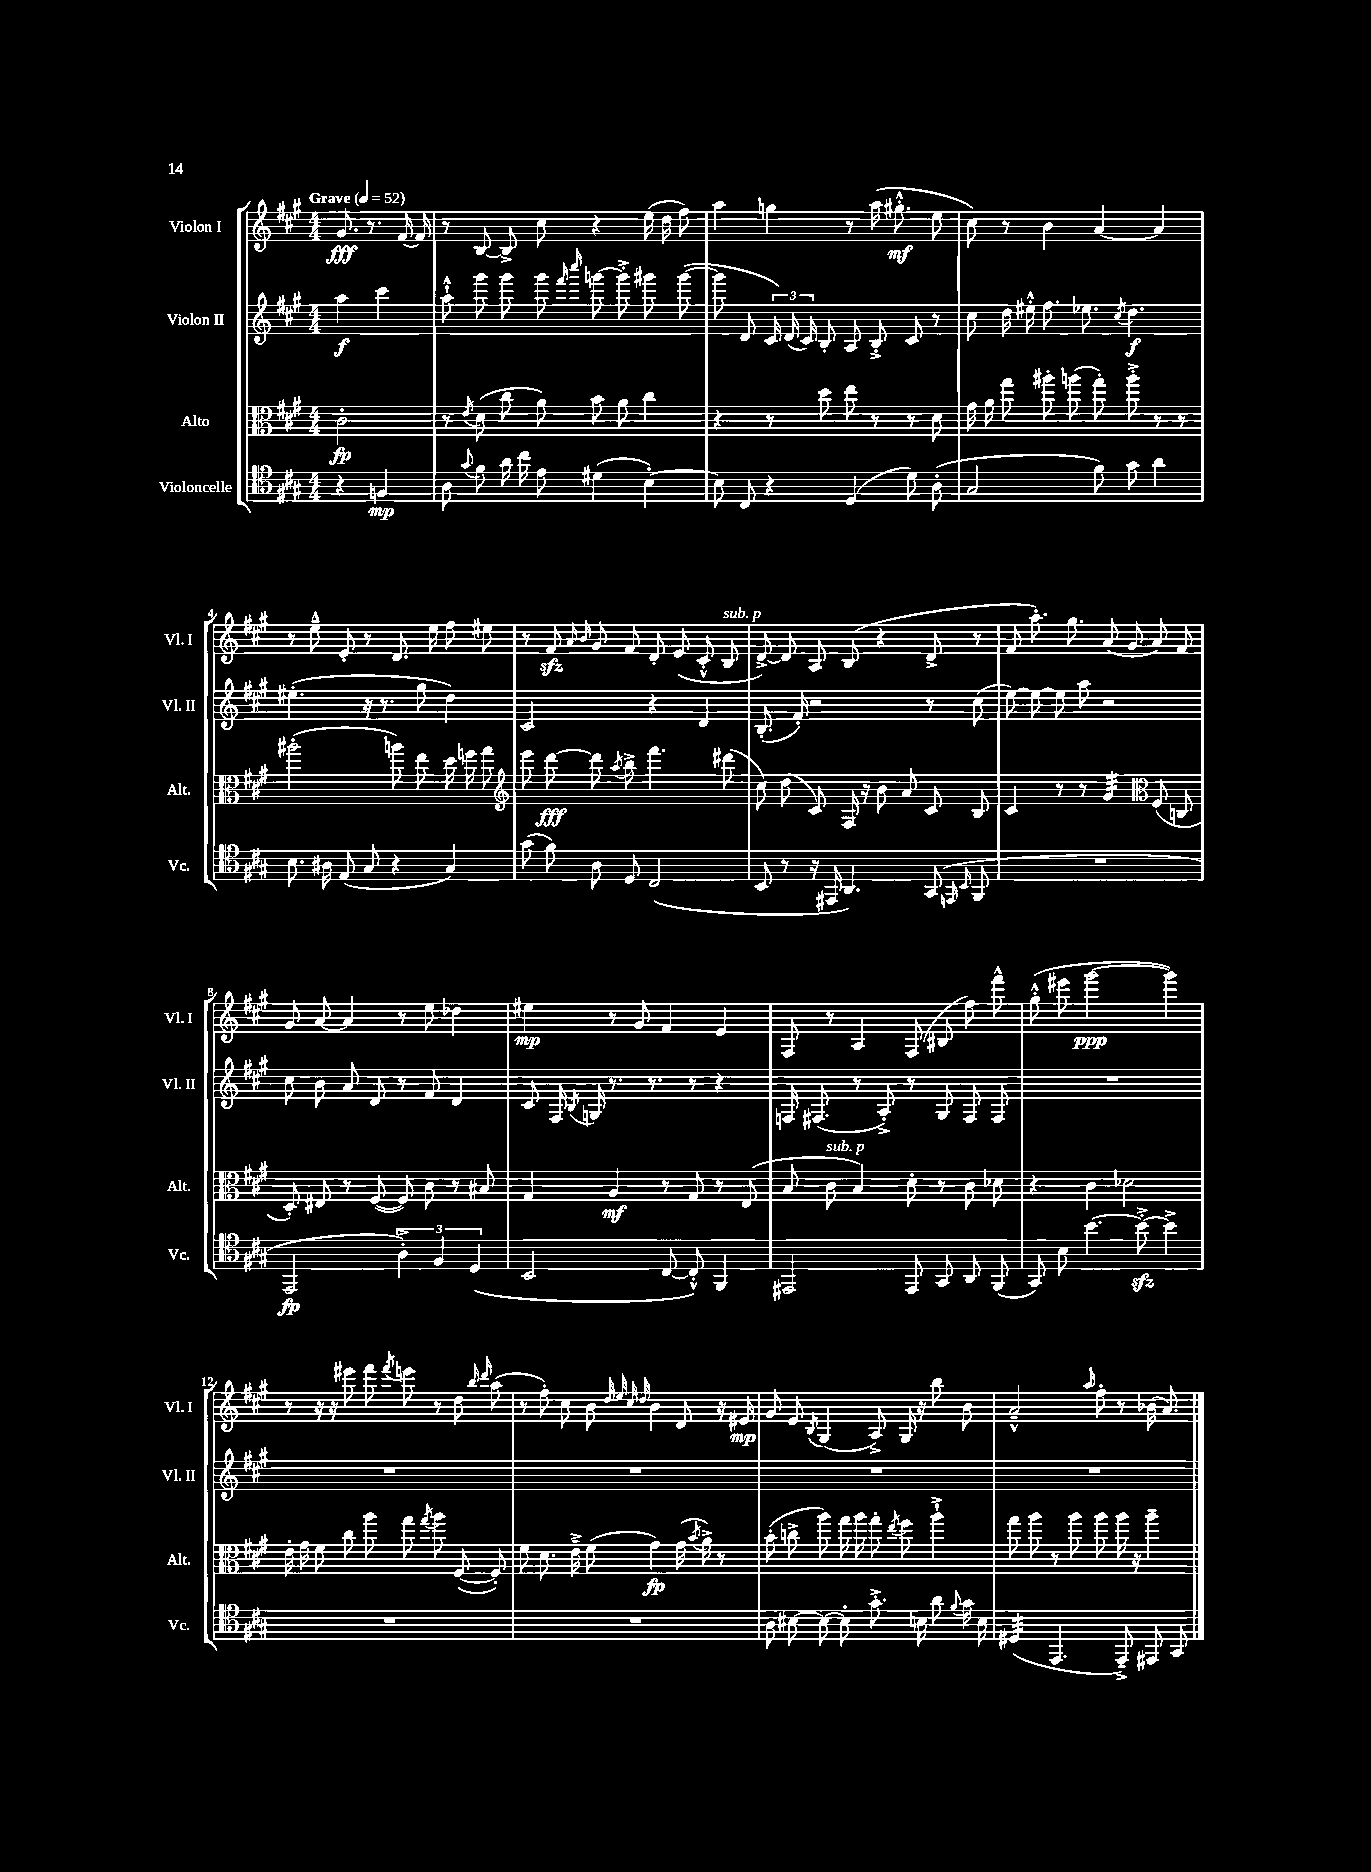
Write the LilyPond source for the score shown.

<<
\new StaffGroup <<
\new Staff = "s0" \with { instrumentName = "Violon I" shortInstrumentName = "Vl. I" } {
    \clef treble \key a \major \numericTimeSignature \time 4/4 \partial 2 \tempo "Grave" 4 = 52
    \autoBeamOff gis'8.\fff r8. fis'16~ fis'16 |
    r8 b8~ b8-> cis''8 r4 e''16( d''16 fis''8) |
    a''4 g''4 r8 a''16( gis''8.-.-^\mf e''8 |
    cis''8) r8 b'4 a'4~ a'4 |
    r8 e''8---^ e'8-. r8 d'8. e''16 fis''8 eis''8 |
    r8 fis'8\sfz \grace { a'16 b'16 } gis'8 fis'8 d'8-. e'8( cis'8-.-^ b8^\markup { \italic "sub. p" } |
    d'8~->) d'8 a8 b8( r4 d'8-> r8 |
    fis'8 a''8.-.) gis''8. a'8( gis'8 a'8) fis'8 |
    gis'8 a'8~ a'4 r8 e''8 des''4 |
    eis''4\mp r8 gis'8 fis'4 e'4 |
    fis8 r8 a4 fis8( bis8 fis''8) fis'''8-^ |
    gis''8-.-^( eis'''8 gis'''2~\ppp gis'''4) |
    r8 r16 r16 eis'''8 fis'''8 \acciaccatura { fis'''8 } e'''8 r8 d''8 \grace { b''16 d'''16 } a''8( |
    r8 fis''8-.) cis''8 b'8 \grace { d''32 e''32 cis''32 d''32 } b'4 d'8 r16 eis'16\mp |
    gis'8 e'8 \acciaccatura { b8 } gis4( a8->) gis16 r16 b''8 b'8 |
    a'2---^ \grace { a''16 } fis''8-. r8 bes'16( a'8.) \bar "|." |
}
\new Staff = "s1" \with { instrumentName = "Violon II" shortInstrumentName = "Vl. II" } {
    \clef treble \key a \major \numericTimeSignature \time 4/4 \partial 2
    \autoBeamOff a''4\f cis'''4 |
    a''8-!-^ gis'''8 gis'''8 gis'''8 \grace { fis'''16 cis''''16 } g'''8~ g'''8-.-> gis'''8 gis'''8~( |
    gis'''8 d'8 \tuplet 3/2 { cis'16) d'16( cis'16) } b8-. a8 b8-.-> cis'8 r8 |
    cis''8 d''16 eis''16-.-^ fis''8. ees''8. \acciaccatura { cis''8 } d''4.\f |
    eis''4.-.( r16 r8. gis''8 d''4) |
    cis'2 r4 d'4 |
    b8.-.( fis'16-.) r2 r8 cis''8( |
    e''8~) e''8~ e''8 a''8 r2 |
    cis''8 b'8 a'8 d'8 r8 fis'8 d'4 |
    cis'8 fis16 \acciaccatura { b8 } g16 r8. r8. r8 r4 |
    f16 fis8.( r8 a8-.->) r8 gis8 fis8 fis8 |
    R1 |
    R1 |
    R1 |
    R1 |
    R1 \bar "|." |
}
\new Staff = "s2" \with { instrumentName = "Alto" shortInstrumentName = "Alt." } {
    \clef alto \key a \major \numericTimeSignature \time 4/4 \partial 2
    \autoBeamOff cis'2-.\fp |
    r8 \acciaccatura { e'8 } d'8( cis''8 a'8) b'8 a'8 cis''4 |
    r4 r8 d''8 e''8 r8 r8 d'8 |
    gis'16 a'16 gis''8 ais''8-. a''8( gis''8-.) a''8-.-> r8 r8 |
    ais''2-.( a''8) e''8 d''16 f''16 gis''8 |
    \clef treble e'''8 d'''8~\fff d'''8 \acciaccatura { a''8 } b''8-> fis'''4. dis'''8( |
    cis''8) d''8( cis'8) fis16 r16 b'8 a'8 cis'8 b8 |
    cis'4 r8 r8 gis'4:32 \clef alto fis8( c8 |
    d8-.) eis8 r8 fis8~( fis8) cis'8 r8 bis8 |
    gis4 a4\mf r8 gis8 r8 e8( |
    b8 cis'8^\markup { \italic "sub. p" } b4) d'8-. r8 cis'8 des'8 |
    r4 cis'4 des'2 |
    e'16-. gis'16 fis'8 cis''8 a''8 gis''8 \acciaccatura { gis''8 } a''8 fis8~( fis8-.) |
    fis'8 d'8. e'16---> fis'8( gis'4\fp) gis'16( \acciaccatura { b'8 } a'16->) r8 |
    b'8-.( c''8-> a''8) gis''16 a''16 gis''8-. \acciaccatura { e''8 } fis''8 a''4-!-> |
    gis''8 a''8 r8 a''8 a''8 a''16 r16 a''4-- \bar "|." |
}
\new Staff = "s3" \with { instrumentName = "Violoncelle" shortInstrumentName = "Vc." } {
    \clef tenor \key a \major \numericTimeSignature \time 4/4 \partial 2
    \autoBeamOff r4 f4\mp |
    a8 \appoggiatura { gis'8 } fis'8 a'16 cis''16 e'8 dis'4( b4~-.) |
    b8 cis8 r4 d4( d'8) a8-.( |
    gis2 fis'8) gis'8 a'4 |
    b8. ais16 e8( gis8 r4 gis4) |
    gis'8( fis'8) a8 d8 cis2( |
    b,8 r8 r16 eis,16 a,4.) gis,8( \grace { e,16 b,16 } fis,8 |
    R1 |
    e,2\fp \tuplet 3/2 { a4-.->) fis4 d4( } |
    b,2 cis8~ cis8-.-^) fis,4 |
    eis,2 eis,8 gis,8 a,8 fis,8( |
    gis,8) b8 b'4.~ b'8~-.->\sfz b'4-> |
    R1 |
    R1 |
    a8 bis8~ bis8~ bis8-. gis'8.-.-> b16 a'8 \appoggiatura { fis'8 } gis'16 b16 |
    dis4:32( e,4. e,8--->) eis,8 gis,8 \bar "|." |
}
>>
>>
